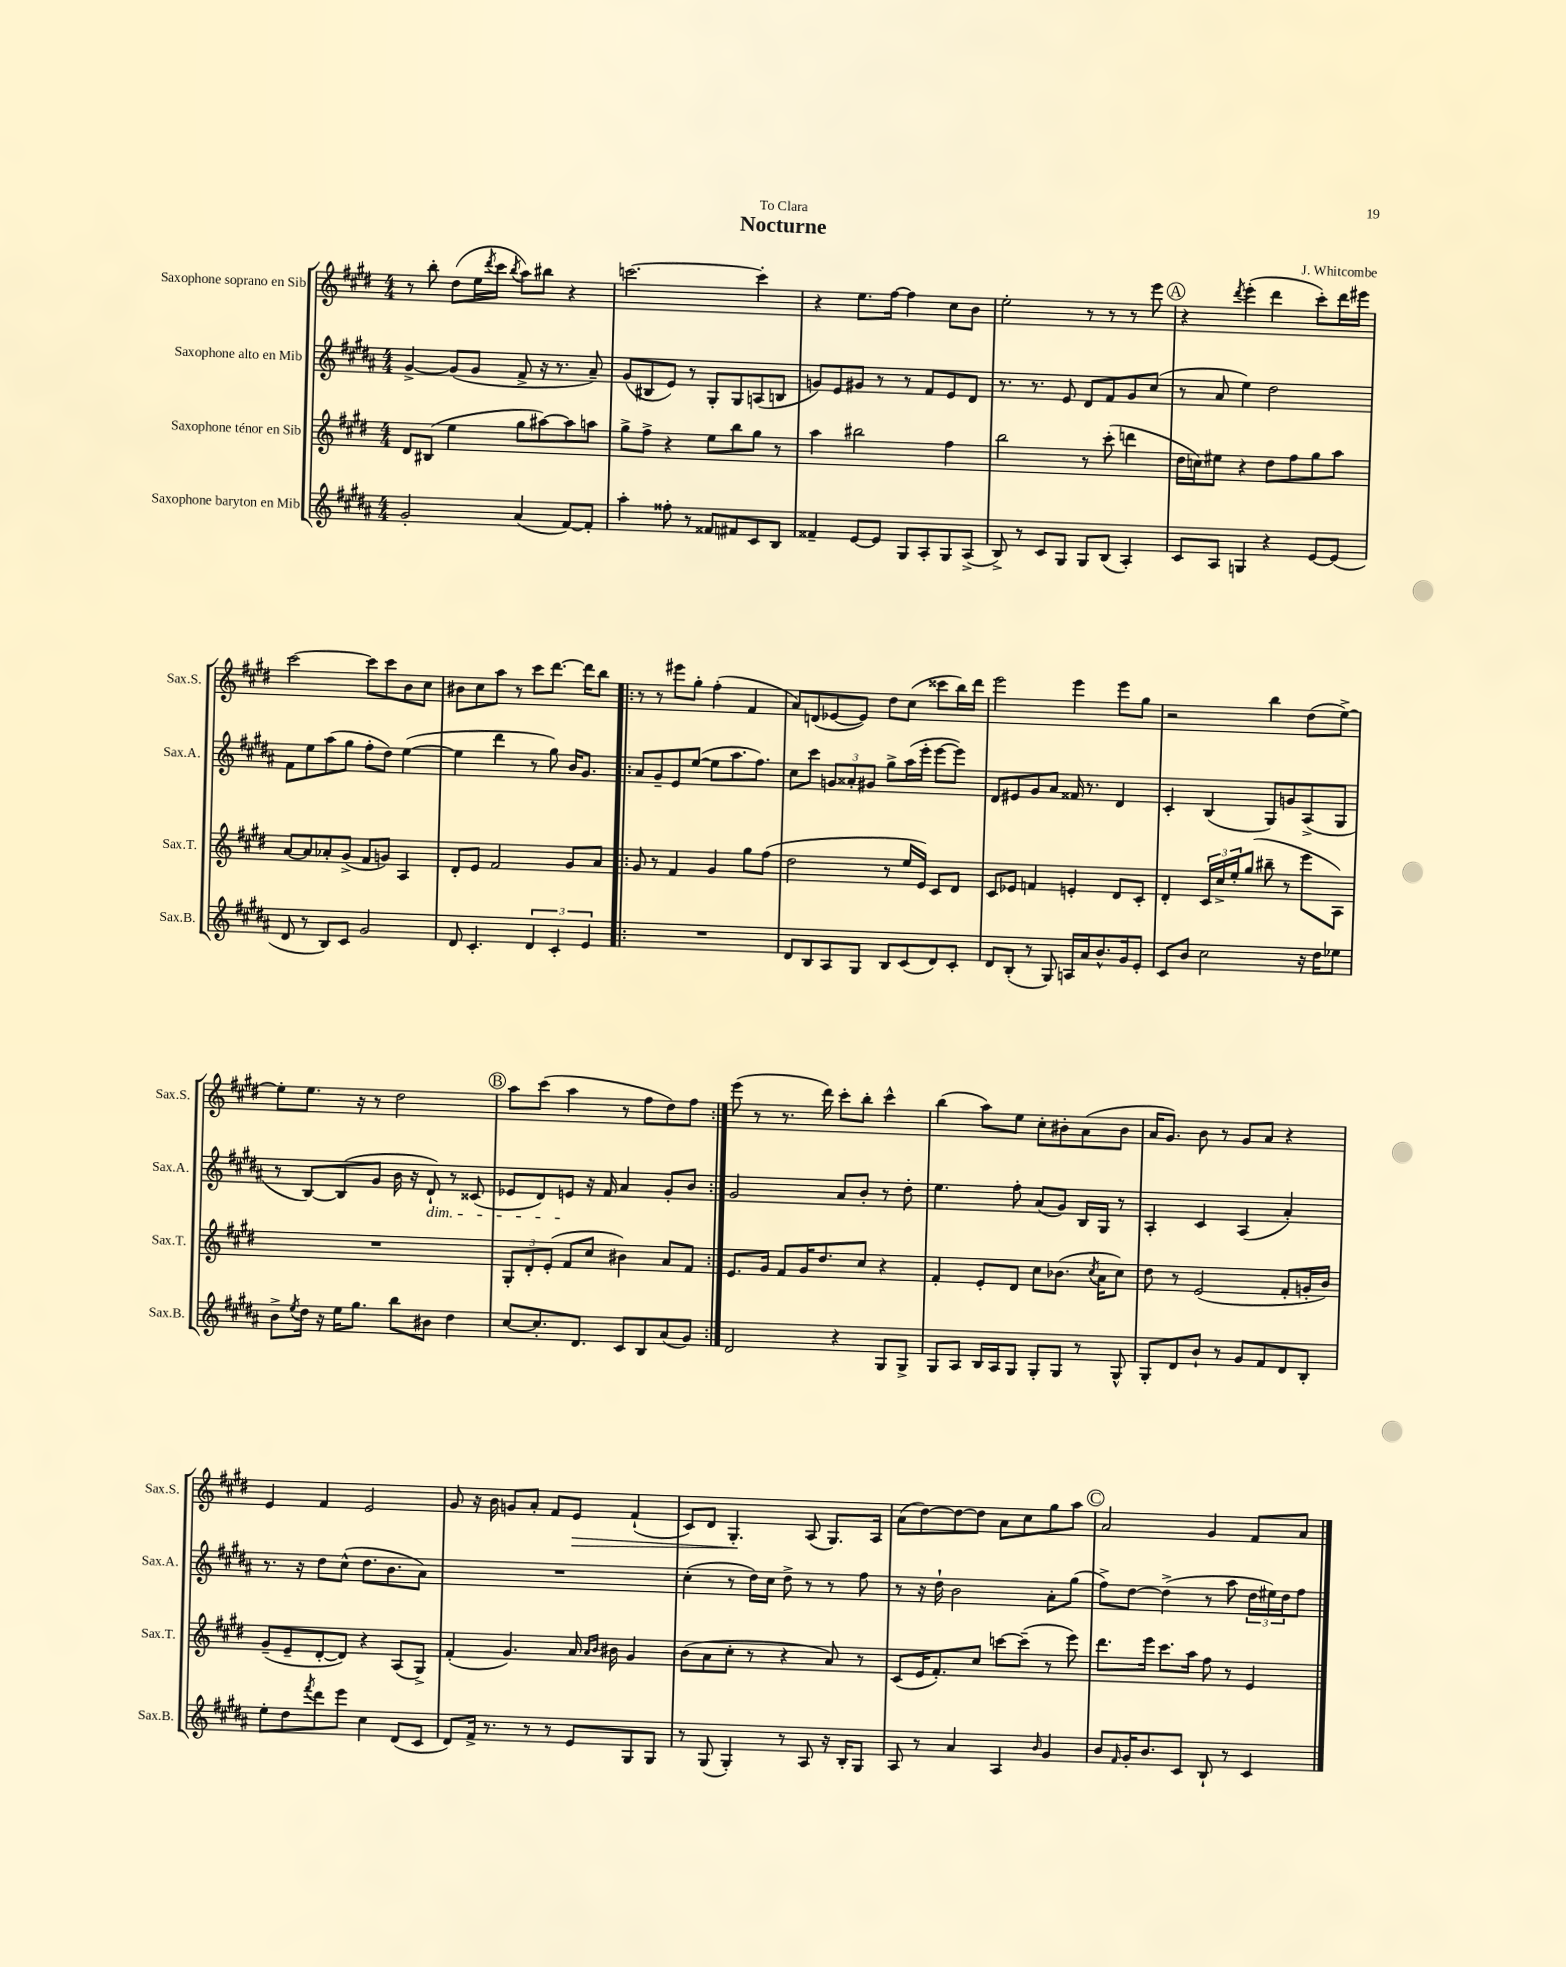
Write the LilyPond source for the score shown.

\header { title = "Nocturne" composer = "J. Whitcombe" dedication = "To Clara" }
<<
\new StaffGroup <<
\new Staff = "s0" \with { instrumentName = "Saxophone soprano en Sib" shortInstrumentName = "Sax.S." } {
    \clef treble \key e \major \numericTimeSignature \time 4/4
    r8 b''8-. dis''8( e''16 \acciaccatura { dis'''8 } cis'''16 \acciaccatura { b''8 } a''8) bis''8 r4 |
    c'''2.~ c'''4-. |
    r4 e''8. fis''16~ fis''4 cis''8 b'8 |
    e''2-. r8 r8 r8 e'''8 |
    \mark \markup { \circle "A" } r4 \acciaccatura { dis'''8 } e'''4-.( dis'''4 cis'''8-.) dis'''16 eis'''16 |
    cis'''2~ cis'''8 cis'''8 b'8 cis''8 |
    bis'8 cis''8 a''8 r8 cis'''8 dis'''8.~ dis'''16 b''8 |
    \repeat volta 2 { r8 r8 eis'''8 gis''8-. fis''4-.( fis'4 |
    a'8) d'8( ees'8~ ees'8) dis''8 cis''8( cisis'''8 b''16) dis'''16 |
    e'''2 e'''4 e'''8 gis''8 |
    r2 b''4 dis''8( e''8~->) |
    e''8-. e''8. r16 r8 dis''2 |
    \mark \markup { \circle "B" } a''8 cis'''8( a''4 r8 fis''8 dis''8) fis''8 | }
    e'''8( r8 r8. dis'''16) cis'''8-. b''8-. cis'''4-^ |
    b''4( a''8) e''8 cis''8-. bis'8-. a'8( bis'8 |
    a'16 gis'8.) b'8 r8 gis'8 a'8 r4 |
    e'4 fis'4 e'2 |
    gis'8 r16 b'16 g'8 a'8-. fis'8 e'8\> fis'4-!( |
    cis'8) dis'8 gis4.-.\! a8( gis8.) a16 |
    a'8( dis''8~) dis''8~ dis''8 a'8 cis''8 gis''8 a''8 |
    \mark \markup { \circle "C" } a'2 gis'4 fis'8 a'8 \bar "|." |
}
\new Staff = "s1" \with { instrumentName = "Saxophone alto en Mib" shortInstrumentName = "Sax.A." } {
    \clef treble \key b \major \numericTimeSignature \time 4/4
    gis'4~-> gis'8( gis'8 fis'8-> r16 r8. ais'8--) |
    gis'8( bis8 e'8) r8 gis8-. gis8 a8( b8 |
    g'8) e'8 gis'8 r8 r8 fis'8 e'8 dis'8 |
    r8. r8. e'8 dis'8 fis'8 gis'8 cis''8( |
    \mark \markup { \circle "A" } r8 ais'8 e''4) dis''2 |
    fis'8 e''8 ais''8( gis''8 fis''8-. dis''8) e''4~( |
    e''4 dis'''4 r8 gis''8) b'16 gis'8. |
    \repeat volta 2 { ais'8 gis'8-- e'8 e''8~( e''8 ais''8. fis''8.) |
    cis''8 cis'''8 \tuplet 3/2 { g'8 aisis'8-. gis'8 } gis''8-> ais''16( e'''16-. e'''8~ e'''8) |
    dis'8 eis'8 gis'8 ais'8 fisis'16 r8. dis'4 |
    cis'4-. b4( gis8) g'8 ais8->( gis8 |
    r8 b8~) b8( gis'8 b'16 r16 dis'8-!\dim) r8 cisis'8( |
    \mark \markup { \circle "B" } ees'8 dis'8) e'8\! r16 fis'16 ais'4 gis'8-. b'8 | }
    gis'2 ais'8 b'8-. r8 dis''8-. |
    e''4. fis''8-. ais'8( gis'8) b16 gis16 r8 |
    ais4-. cis'4 ais4( ais'4-.) |
    r8. r16 dis''8 cis''8-^( dis''8. b'8. ais'8) |
    R1 |
    cis''4-.( r8 dis''16) cis''16 dis''8-> r8 r8 fis''8 |
    r8 r16 dis''16-! b'2 ais'8-. gis''8( |
    \mark \markup { \circle "C" } fis''8->) dis''8~ dis''4->( r8 ais''8 \tuplet 3/2 { dis''16 eis''16) dis''16 } fis''8 \bar "|." |
}
\new Staff = "s2" \with { instrumentName = "Saxophone ténor en Sib" shortInstrumentName = "Sax.T." } {
    \clef treble \key e \major \numericTimeSignature \time 4/4
    dis'8 bis8( e''4 gis''8 ais''8~) ais''8 a''8 |
    gis''8-> fis''8-> r4 e''8 b''8 gis''8 r8 |
    a''4 bis''2 fis''4 |
    b''2 r8 cis'''8-.( d'''4 |
    \mark \markup { \circle "A" } dis''16 c''16) eis''8 r4 dis''8 fis''8 gis''8 a''8 |
    a'8~ a'8 aes'8-. gis'8->( fis'8 g'8) a4 |
    dis'8-. e'8 fis'2 gis'8 a'8 |
    \repeat volta 2 { gis'8 r8 fis'4 gis'4 gis''8 fis''8( |
    dis''2 r8 e''16 e'16) cis'8 dis'8 |
    cis'8 ees'8 f'4 e'4-. dis'8 cis'8-. |
    dis'4-. \tuplet 3/2 { cis'16 cis''16-> e''16-. } gis''8( bis''8-- r8 e'''8 a8) |
    R1 |
    \mark \markup { \circle "B" } \tuplet 3/2 { gis8-. dis'8-. e'8-.( } fis'8 cis''8 bis'4) a'8 fis'8 | }
    e'8. gis'16 fis'8 gis'16 dis''8. cis''8 r4 |
    fis'4-. e'8-. dis'8 cis''8 bes'8.( \acciaccatura { cis''8 } a'16 cis''8) |
    dis''8 r8 e'2( fis'8-. g'16-. b'16) |
    gis'8--( e'8-- dis'8~-. dis'8) r4 a8( gis8->) |
    fis'4-.( gis'4.) a'16 \grace { a'16 b'16 } bis'16 gis'4 |
    b'8( a'8 cis''8-. r8 r4 a'8) r8 |
    cis'8( e'16 fis'8.-.) cis''8 c'''8~ c'''8--( r8 e'''8) |
    \mark \markup { \circle "C" } dis'''8. e'''16 cis'''8. a''16 fis''8 r8 e'4 \bar "|." |
}
\new Staff = "s3" \with { instrumentName = "Saxophone baryton en Mib" shortInstrumentName = "Sax.B." } {
    \clef treble \key b \major \numericTimeSignature \time 4/4
    gis'2-. ais'4( fis'8~) fis'8-. |
    ais''4-. fisis''8-. r8 fisis'8 fis'8 cis'8 b8 |
    fisis'4-- e'8~ e'8 gis8 ais8-. gis8 ais8->( |
    b8->) r8 cis'8 gis8 gis8 b8( ais4-.) |
    \mark \markup { \circle "A" } cis'8 ais8 g4 r4 e'8~ e'8( |
    dis'8 r8 b8) cis'8 gis'2 |
    dis'8 cis'4.-. \tuplet 3/2 { dis'4 cis'4-. e'4 } |
    \repeat volta 2 { R1 |
    dis'8 b8 ais8 gis8 b8 cis'8( dis'8) cis'8-. |
    dis'8 b8-.( r8 gis8) a16 ais'16 b'8.-^ gis'16 e'8-. |
    cis'8 b'8 cis''2 r16 dis''16 ees''8 |
    b'8-> \acciaccatura { e''8 } dis''16 r16 e''16 gis''8. b''8 bis'8 dis''4 |
    \mark \markup { \circle "B" } cis''8~ cis''8.-. dis'8. cis'8 b8 ais'8( gis'8) | }
    dis'2 r4 gis8 gis8-> |
    gis8 ais8 b16 ais16 gis8 gis8-. gis8 r8 gis8-^ |
    gis8-. dis'8 b'8-! r8 gis'8 fis'8 dis'8 b8-. |
    e''8-. dis''8 \acciaccatura { fis'''8 } dis'''8 e'''8 cis''4 dis'8( cis'8 |
    dis'8) fis'16-> r8. r8 r8 e'8 gis8 gis8 |
    r8 gis8( gis4-.) r8 ais8 r16 b16-. gis8 |
    ais8 r8 ais'4 ais4 \grace { b'16 } gis'4 |
    \mark \markup { \circle "C" } b'8 \grace { fis'16 } gis'16-. b'8. cis'8 b8-! r8 cis'4 \bar "|." |
}
>>
>>
\layout { \context { \Score \remove "Bar_number_engraver" } }
